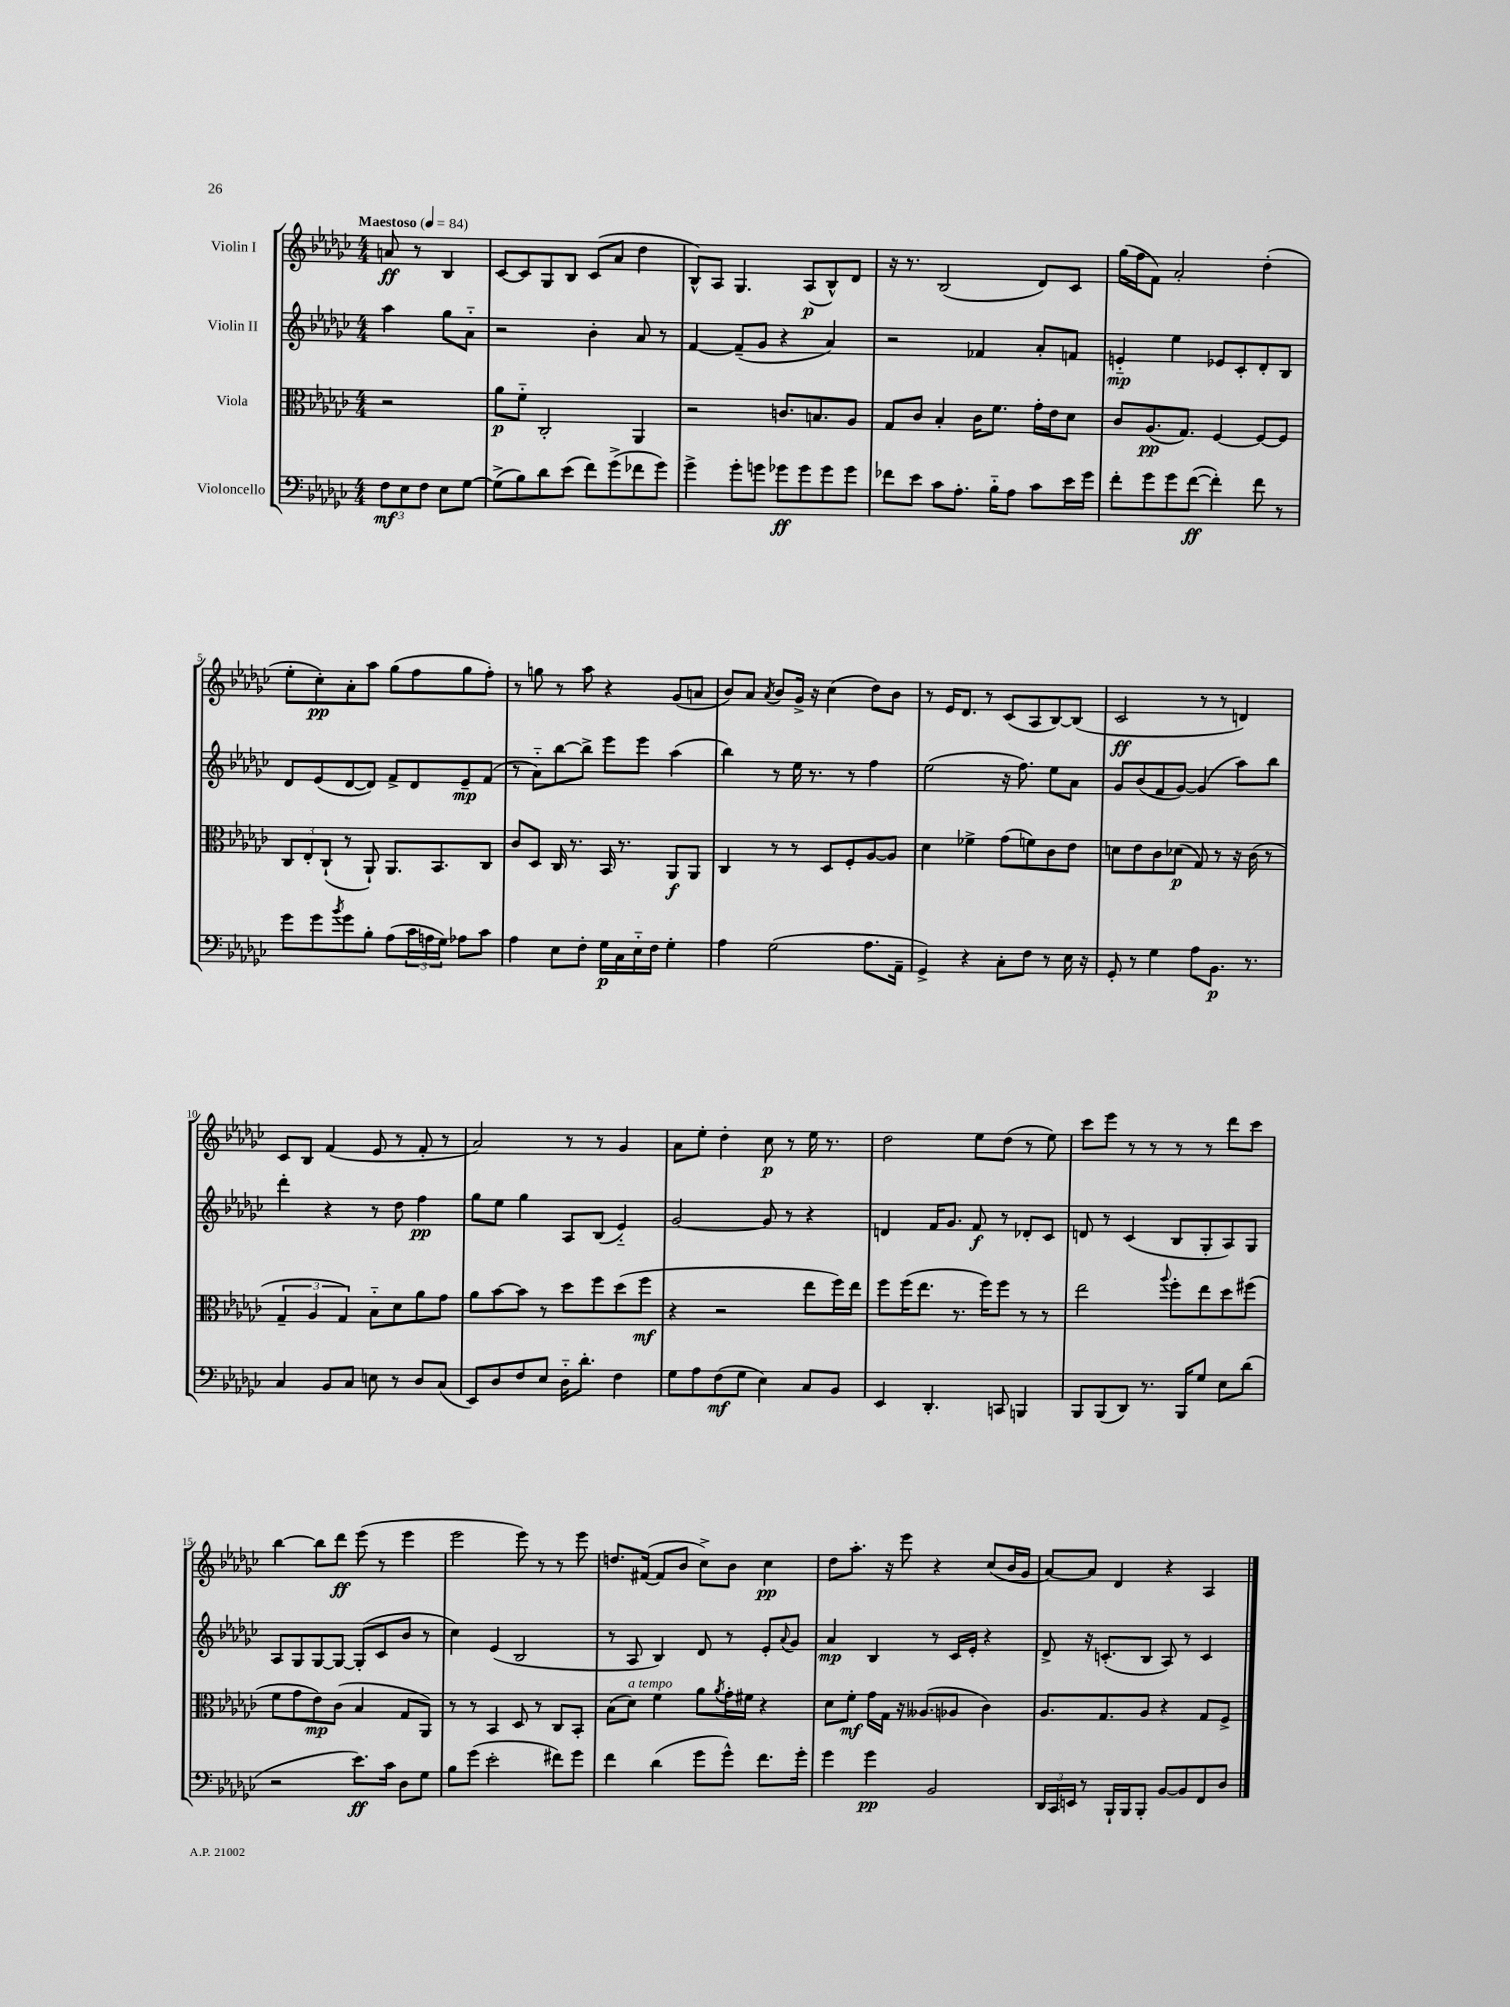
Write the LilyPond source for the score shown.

<<
\new StaffGroup <<
\new Staff = "s0" \with { instrumentName = "Violin I" } {
    \clef treble \key ges \major \numericTimeSignature \time 4/4 \partial 2 \tempo "Maestoso" 4 = 84
    a'8\ff r8 bes4 |
    ces'8~ ces'8 ges8 bes8 ces'8( aes'8 des''4 |
    bes8-^) aes8 ges4. aes8\p( bes8-^) des'8 |
    r16 r8. bes2( des'8) ces'8 |
    ges''16( f''16 f'8) aes'2-. des''4-.( |
    ees''8-. ces''8-.\pp) aes'8-. aes''8 ges''8( f''8 ges''8 f''8-.) |
    r8 g''8 r8 aes''8 r4 ges'8( a'8 |
    bes'8) aes'8 \acciaccatura { aes'8 } bes'8 ges'16-> r16 ces''4( des''8) bes'8 |
    r8 ees'16 des'8. r8 ces'8( aes8 bes8~) bes8( |
    ces'2\ff r8 r8 d'4) |
    ces'8 bes8 f'4( ees'8 r8 f'8-. r8 |
    aes'2) r8 r8 ges'4 |
    aes'8 ees''8-. des''4-. ces''8\p r8 ees''16 r8. |
    des''2 ees''8 des''8( r8 ees''8) |
    ces'''8 ees'''8 r8 r8 r8 r8 des'''8 ces'''8 |
    bes''4~ bes''8 des'''8\ff ees'''8( r8 ees'''4 |
    ees'''2 ees'''8) r8 r8 ees'''8 |
    d''8. fis'16~( fis'8 bes'8 ces''8->) bes'8 ces''4\pp |
    des''8 aes''8.-. r16 ees'''8 r4 ces''8( bes'16 ges'16 |
    aes'8~) aes'8 des'4 r4 aes4 \bar "|." |
}
\new Staff = "s1" \with { instrumentName = "Violin II" } {
    \clef treble \key ges \major \numericTimeSignature \time 4/4 \partial 2
    aes''4 ges''8 aes'8-_ |
    r2 bes'4-. aes'8 r8 |
    f'4~ f'8--( ges'8 r4 aes'4) |
    r2 fes'4 aes'8-. f'8 |
    e'4-_\mp ees''4 ees'8 ces'8-. des'8-. bes8 |
    des'8 ees'8( des'8~ des'8) f'8-> des'8 ees'8--\mp f'8( |
    r8 aes'8-_) bes''8~ bes''8-> ees'''8 ees'''8 aes''4( |
    bes''4) r8 ees''16 r8. r8 f''4 |
    ees''2( r16 f''8.) ees''8 aes'8 |
    ges'8 bes'8( f'8 ges'8~) ges'4( aes''8) bes''8 |
    des'''4-. r4 r8 des''8 f''4\pp |
    ges''8 ees''8 ges''4 aes8 bes8( ees'4-_) |
    ges'2~ ges'8 r8 r4 |
    d'4 f'16 ges'8. f'8\f r8 des'8-. ces'8 |
    d'8 r8 ces'4( bes8 ges8-. aes8) ges8 |
    aes8 ges8 ges8~ ges8~ ges8-.( ces'8 bes'8 r8 |
    ces''4) ees'4( bes2 |
    r8 aes8 bes4) des'8 r8 ees'8-. \appoggiatura { aes'8 } ges'8 |
    aes'4\mp bes4 r8 ces'16 ees'16-. r4 |
    des'8-> r16 c'8.-.( bes8 aes8) r8 c'4 \bar "|." |
}
\new Staff = "s2" \with { instrumentName = "Viola" } {
    \clef alto \key ges \major \numericTimeSignature \time 4/4 \partial 2
    r2 |
    aes'8\p f'8-_ ces2-. aes,4 |
    r2 c'8. b8. aes8 |
    ges8 ces'8 bes4-. ces'16 f'8. ges'16-. ees'16 des'8 |
    ces'8 aes8.\pp( ges8.) f4~ f8~ f8 |
    \tuplet 3/2 { ces8 ees8-. ces8-!( } r8 aes,8-!) aes,8. bes,8. ces8 |
    ces'8 des8 ces16 r8. bes,16 r8. aes,8\f aes,8 |
    ces4 r8 r8 des8 f8-. aes8~ aes8 |
    des'4 fes'4-> ges'8( f'8) ces'8 ees'8 |
    d'8 ees'8 ces'8 des'8\p( ges8) r8 r16 ces'16( r8 |
    \tuplet 3/2 { ges4-- aes4 ges4) } bes8-_ des'8 aes'8 ges'8 |
    aes'8 bes'8~ bes'8 r8 des''8 f''8 des''8( f''8\mf |
    r4 r2 ees''8 f''16) ees''16 |
    f''8 f''16( ees''8. r8. f''16) f''8 r8 r8 |
    ees''2 \appoggiatura { aes''8 } f''8-. ees''8 des''8 fis''8( |
    f'8 ges'8 ees'8\mp) ces'8( bes4 ges8 aes,8) |
    r8 r8 bes,4 des8 r8 ces8 bes,8-. |
    bes8( des'8^\markup { \italic "a tempo" }) f'4 aes'8 \acciaccatura { aes'8 } ges'16-. fis'16 r4 |
    des'8 f'8-.\mf ges'16 ges16 r16 aeses8.( aes8 ces'4) |
    aes8. ges8. aes8 r4 ges8 f8-> \bar "|." |
}
\new Staff = "s3" \with { instrumentName = "Violoncello" } {
    \clef bass \key ges \major \numericTimeSignature \time 4/4 \partial 2
    \tuplet 3/2 { f8\mf ees8 f8 } ees8 ges8~ |
    ges8->( bes8) des'8 ees'8( f'8) ges'8->( fes'8 ges'8) |
    ges'4-> ges'8-. g'8 ges'8\ff ges'8 ges'8 ges'8 |
    fes'8 ees'8 ces'8 aes8.-. bes16-_ aes8 ces'8 ees'16 ges'16 |
    f'8-. ges'8 ges'8 f'8~\ff( f'4-.) f'8 r8 |
    ges'8 ges'8 \acciaccatura { bes'8 } ges'8 bes8-. aes8( \tuplet 3/2 { ces'16 a16 ges16) } aes8 ces'8 |
    aes4 ees8 f8-. ges16\p ces16 ees16-_ f16 ges4-. |
    aes4 ges2( aes8. aes,16-- |
    ges,4->) r4 ces8-. f8 r8 ees16 r16 |
    ges,8-. r8 ges4 aes8 bes,8.\p r8. |
    ces4 bes,8 ces8 e8 r8 des8 ces8( |
    ees,8) des8 f8 ees8 des16-_ des'8.-. f4 |
    ges8 aes8 f8\mf( ges8 ees4) ces8 bes,8 |
    ees,4 des,4.-. c,8 b,,4 |
    bes,,8 bes,,8( des,8) r8. bes,,16 ges8 ees8 des'8( |
    r2 ees'8.\ff) ces'16 des8 ges8 |
    bes8 ges'8( ees'2-. fis'8) ges'8 |
    f'4 des'4( ges'8 ges'8-^) f'8. ges'16-. |
    ges'4 ges'4\pp bes,2 |
    \tuplet 3/2 { des,16 ces,16 e,16 } r8 bes,,16-! bes,,16 bes,,8-. bes,8~ bes,8 f,8 des8 \bar "|." |
}
>>
>>
